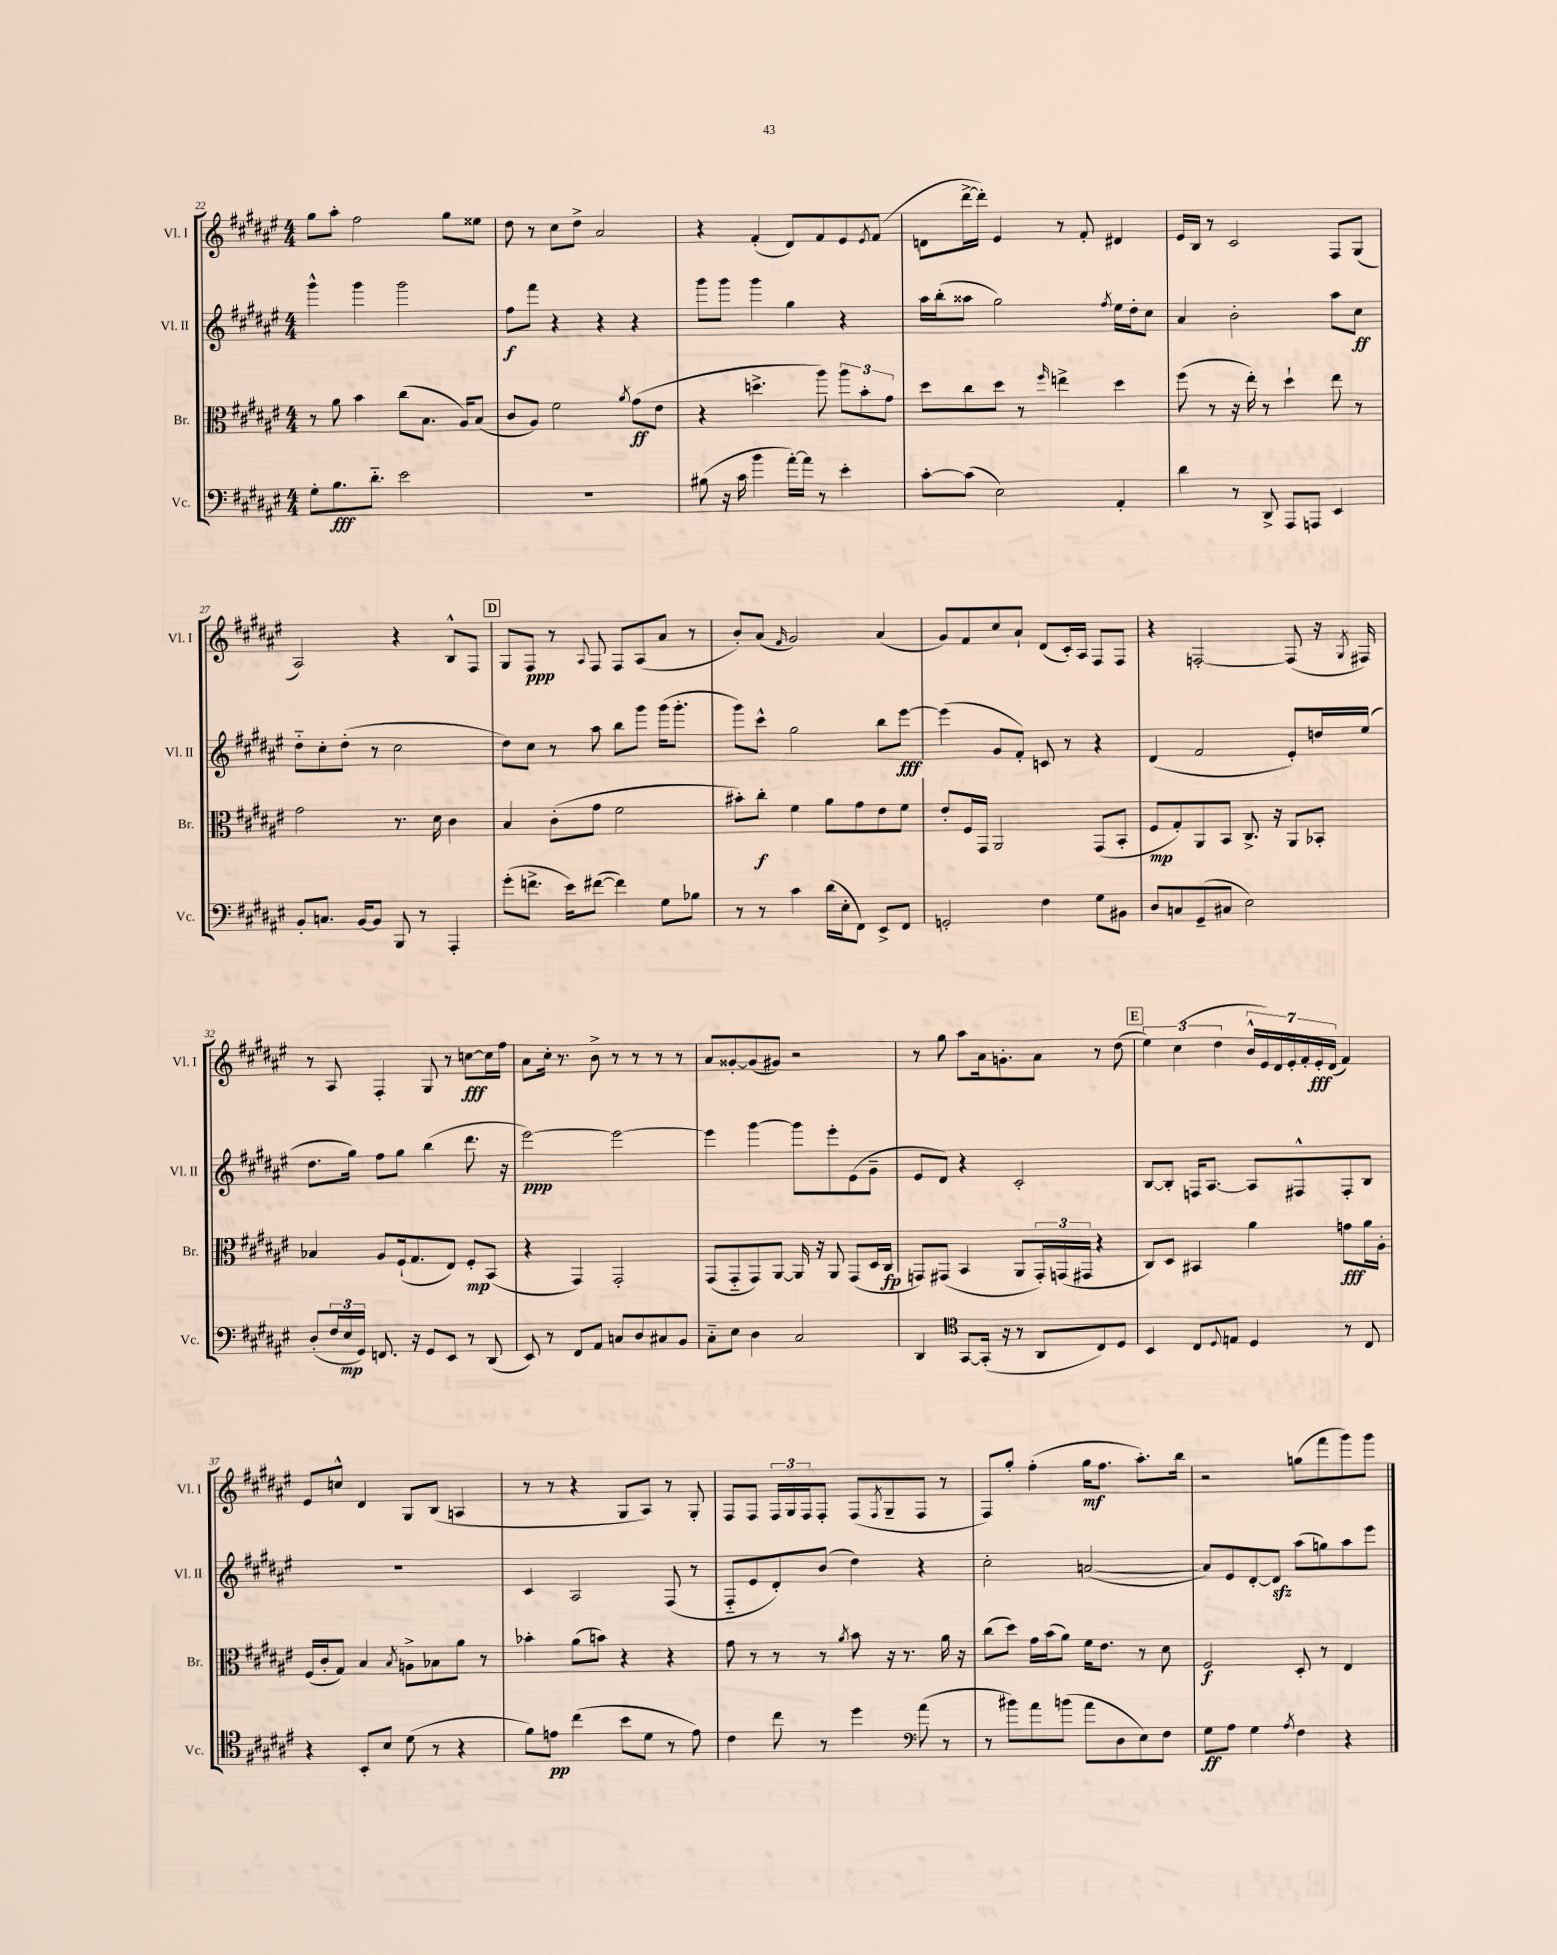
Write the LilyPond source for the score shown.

<<
\new StaffGroup <<
\new Staff = "s0" \with { instrumentName = "Vl. I" shortInstrumentName = "Vl. I" } {
    \clef treble \key fis \major \numericTimeSignature \time 4/4
    gis''8 ais''8-. fis''2 gis''8 eisis''8 |
    dis''8 r8 cis''8 dis''8-> ais'2 |
    r4 fis'4-.( dis'8) fis'8 eis'8 \acciaccatura { eis'8 } fis'8( |
    d'8 dis'''16~-> dis'''16-.) eis'4 r8 fis'8-. dis'4 |
    eis'16 b16 r8 cis'2 fis8 gis8( |
    ais2) r4 b8-^ fis8 |
    \mark \markup { \box "D" } gis8 fis8\ppp r8 \appoggiatura { ais8 } fis8 fis8 ais8( ais'8 r8 |
    b'8-.) ais'8( \grace { fis'16 } gis'2) ais'4( |
    gis'8) fis'8 cis''8 ais'8-! dis'8( cis'16-.) ais16 fis8 fis8 |
    r4 f2~-. f8( r16 \acciaccatura { gis8 } fis16) |
    r8 ais8 fis4-. gis8 r8 c''8~\fff c''16 fis''16 |
    ais'8 cis''16-. r8. b'8-> r8 r8 r8 r8 |
    ais'8 gisis'8~-. gisis'8( gis'8) r2 |
    r8 gis''8 ais''8 ais'16 g'8.-. ais'8 r8 dis''8( |
    \mark \markup { \box "E" } \tuplet 3/2 { eis''4) cis''4( dis''4 } \tuplet 7/4 { b'16-^ eis'16) dis'16 eis'16-. fis'16-. eis'16-.\fff dis'16( } fis'4) |
    eis'8 c''8-^ dis'4 gis8 b8( a4 |
    r8 r8 r4 gis8 ais8) r8 gis8-. |
    fis8 fis8 \tuplet 3/2 { fis16 gis16 fis16 } fis8-. fis8( \acciaccatura { fis8 } gis8-- fis8 r8 |
    fis8) gis''8-. fis''4-.( gis''16\mf fis''8. ais''8.-.) b''16 |
    r2 g''8( fis'''8 gis'''8) gis'''8 \bar "|." |
}
\new Staff = "s1" \with { instrumentName = "Vl. II" shortInstrumentName = "Vl. II" } {
    \clef treble \key fis \major \numericTimeSignature \time 4/4
    gis'''4-^ gis'''4 gis'''2 |
    fis''8\f fis'''8 r4 r4 r4 |
    gis'''8 gis'''8 gis'''4 gis''4 r4 |
    ais''16 b''16-.( aisis''8 gis''2) \acciaccatura { fis''8 } eis''16 dis''16-. cis''8 |
    ais'4 b'2-. ais''8 cis''8\ff |
    dis''8-_ cis''8-. dis''8-.( r8 cis''2 |
    \mark \markup { \box "D" } dis''8) cis''8 r8 ais''8 b''8 gis'''8 gis'''16( gis'''8.-. |
    gis'''8) cis'''8-^ gis''2 b''8 eis'''8~\fff |
    eis'''4( gis'8 fis'8-.) c'8 r8 r4 |
    dis'4( fis'2 eis'8-.) d''16 eis''16( |
    dis''8. gis''16) fis''8 gis''8 b''4( dis'''8. r16 |
    eis'''2~\ppp) eis'''2~ |
    eis'''4 gis'''4~ gis'''8 eis'''8-. eis'8( gis'8-- |
    eis'8 dis'8) r4 cis'2-. |
    \mark \markup { \box "E" } b8~ b8-. f16 ais8.~ ais8 fis8-^ fis8-. b8 |
    R1 |
    cis'4 ais2 fis8( r8 |
    fis8-_ eis'8 dis'8-.) b'8( dis''4) r4 |
    cis''2-. a'2~( |
    a'8) eis'8 dis'8~-. dis'8\sfz ais''8( g''8) ais''8 eis'''8 \bar "|." |
}
\new Staff = "s2" \with { instrumentName = "Br." shortInstrumentName = "Br." } {
    \clef alto \key fis \major \numericTimeSignature \time 4/4
    r8 ais'8 b'4 cis''8( b8. ais16) b8( |
    cis'8 ais8) fis'2 \acciaccatura { ais'8 } gis'8\ff( eis'8 |
    r4 d''4.-> ais''8) \tuplet 3/2 { ais''8 b'8-. gis'8 } |
    dis''8 cis''8 dis''8 r8 \grace { fis''16 } e''4-> dis''4 |
    fis''8( r8 r16 eis''16-.) r8 dis''4-! eis''8 r8 |
    gis'2 r8. dis'16 cis'4 |
    \mark \markup { \box "D" } b4 cis'8-.( gis'8 fis'2 |
    bis'8-.) cis''8-.\f fis'4 ais'8 gis'8 eis'8 fis'8 |
    eis'8-. fis16 gis,16 ais,2 gis,8( b,8-. |
    fis8\mp gis8-.) ais,8 b,8 cis8.-> r16 ais,8 bes,8-. |
    bes4 ais8 fis16-!( gis8. eis8) fis8-.\mp b,8( |
    r4 gis,4) gis,2-. |
    gis,8( gis,8-_ gis,8) ais,8~ ais,16 r16 ais,8 gis,8( dis16 cis16\fp |
    g,8) gis,8( b,4 ais,8 \tuplet 3/2 { gis,16-.) g,16( gis,16 } r4 |
    \mark \markup { \box "E" } cis8) dis8 bis,4 ais'4 g'8\fff ais'16 ais16-. |
    fis16( cis'16-. gis8) b4 \acciaccatura { b8 } a8-> bes8 ais'8 r8 |
    bes'4-. ais'8( b'8) r4 r4 |
    gis'8 r8 r8 r8 \acciaccatura { ais'8 } b'8 r16 r8. ais'16 r16 |
    cis''8( dis''8) gis'16 b'16( ais'8) fis'16 eis'8. r8 dis'8 |
    fis2\f dis8-. r8 eis4 \bar "|." |
}
\new Staff = "s3" \with { instrumentName = "Vc." shortInstrumentName = "Vc." } {
    \clef bass \key fis \major \numericTimeSignature \time 4/4
    gis8-. b8.\fff dis'8.-_ eis'2 |
    R1 |
    bis8( r16 cis'16 b'4 ais'16~-.) ais'16 r8 eis'4-. |
    cis'8~-. cis'8( eis2) ais,4-. |
    dis'4 r8 dis,8-> ais,,8 a,,8 eis,4 |
    b,8-. c8. b,16~ b,8 b,,8 r8 ais,,4-. |
    \mark \markup { \box "D" } gis'8-.( f'8.-> eis'16) fis'8~( fis'4) gis8 bes8 |
    r8 r8 cis'4 dis'16( eis16-. fis,8) eis,8-> fis,8 |
    g,2-. fis4 gis8 bis,8 |
    dis8 c8 gis,8--( cis8 eis2) |
    dis8-.( \tuplet 3/2 { fis16 eis16\mp gis,16) } f,8. r16 gis,8 eis,8 r8 dis,8( |
    eis,8) r8 fis,8 ais,8 c8 dis8 cis8 b,8 |
    cis8-_ eis8 dis4 cis2 |
    dis,4 \clef tenor gis,8~ gis,16-.( r16 r8 ais,8 cis8) dis8 |
    \mark \markup { \box "E" } b,4 cis8 \appoggiatura { dis8 } e8 dis4 r8 cis8 |
    r4 b,8-. b8 dis'8( r8 r4 |
    fis'8) e'8\pp cis''4( b'8 dis'8 r8 e'8) |
    cis'4 cis''8 r8 dis''4 \clef bass ais'8( r8 |
    r8 bis'8) ais'8 b'8( ais'8 dis8 eis8) fis8 |
    gis8\ff ais8 gis4 \acciaccatura { ais8 } fis4 r4 \bar "|." |
}
>>
>>
\layout { \context { \Score currentBarNumber = #22 } }
